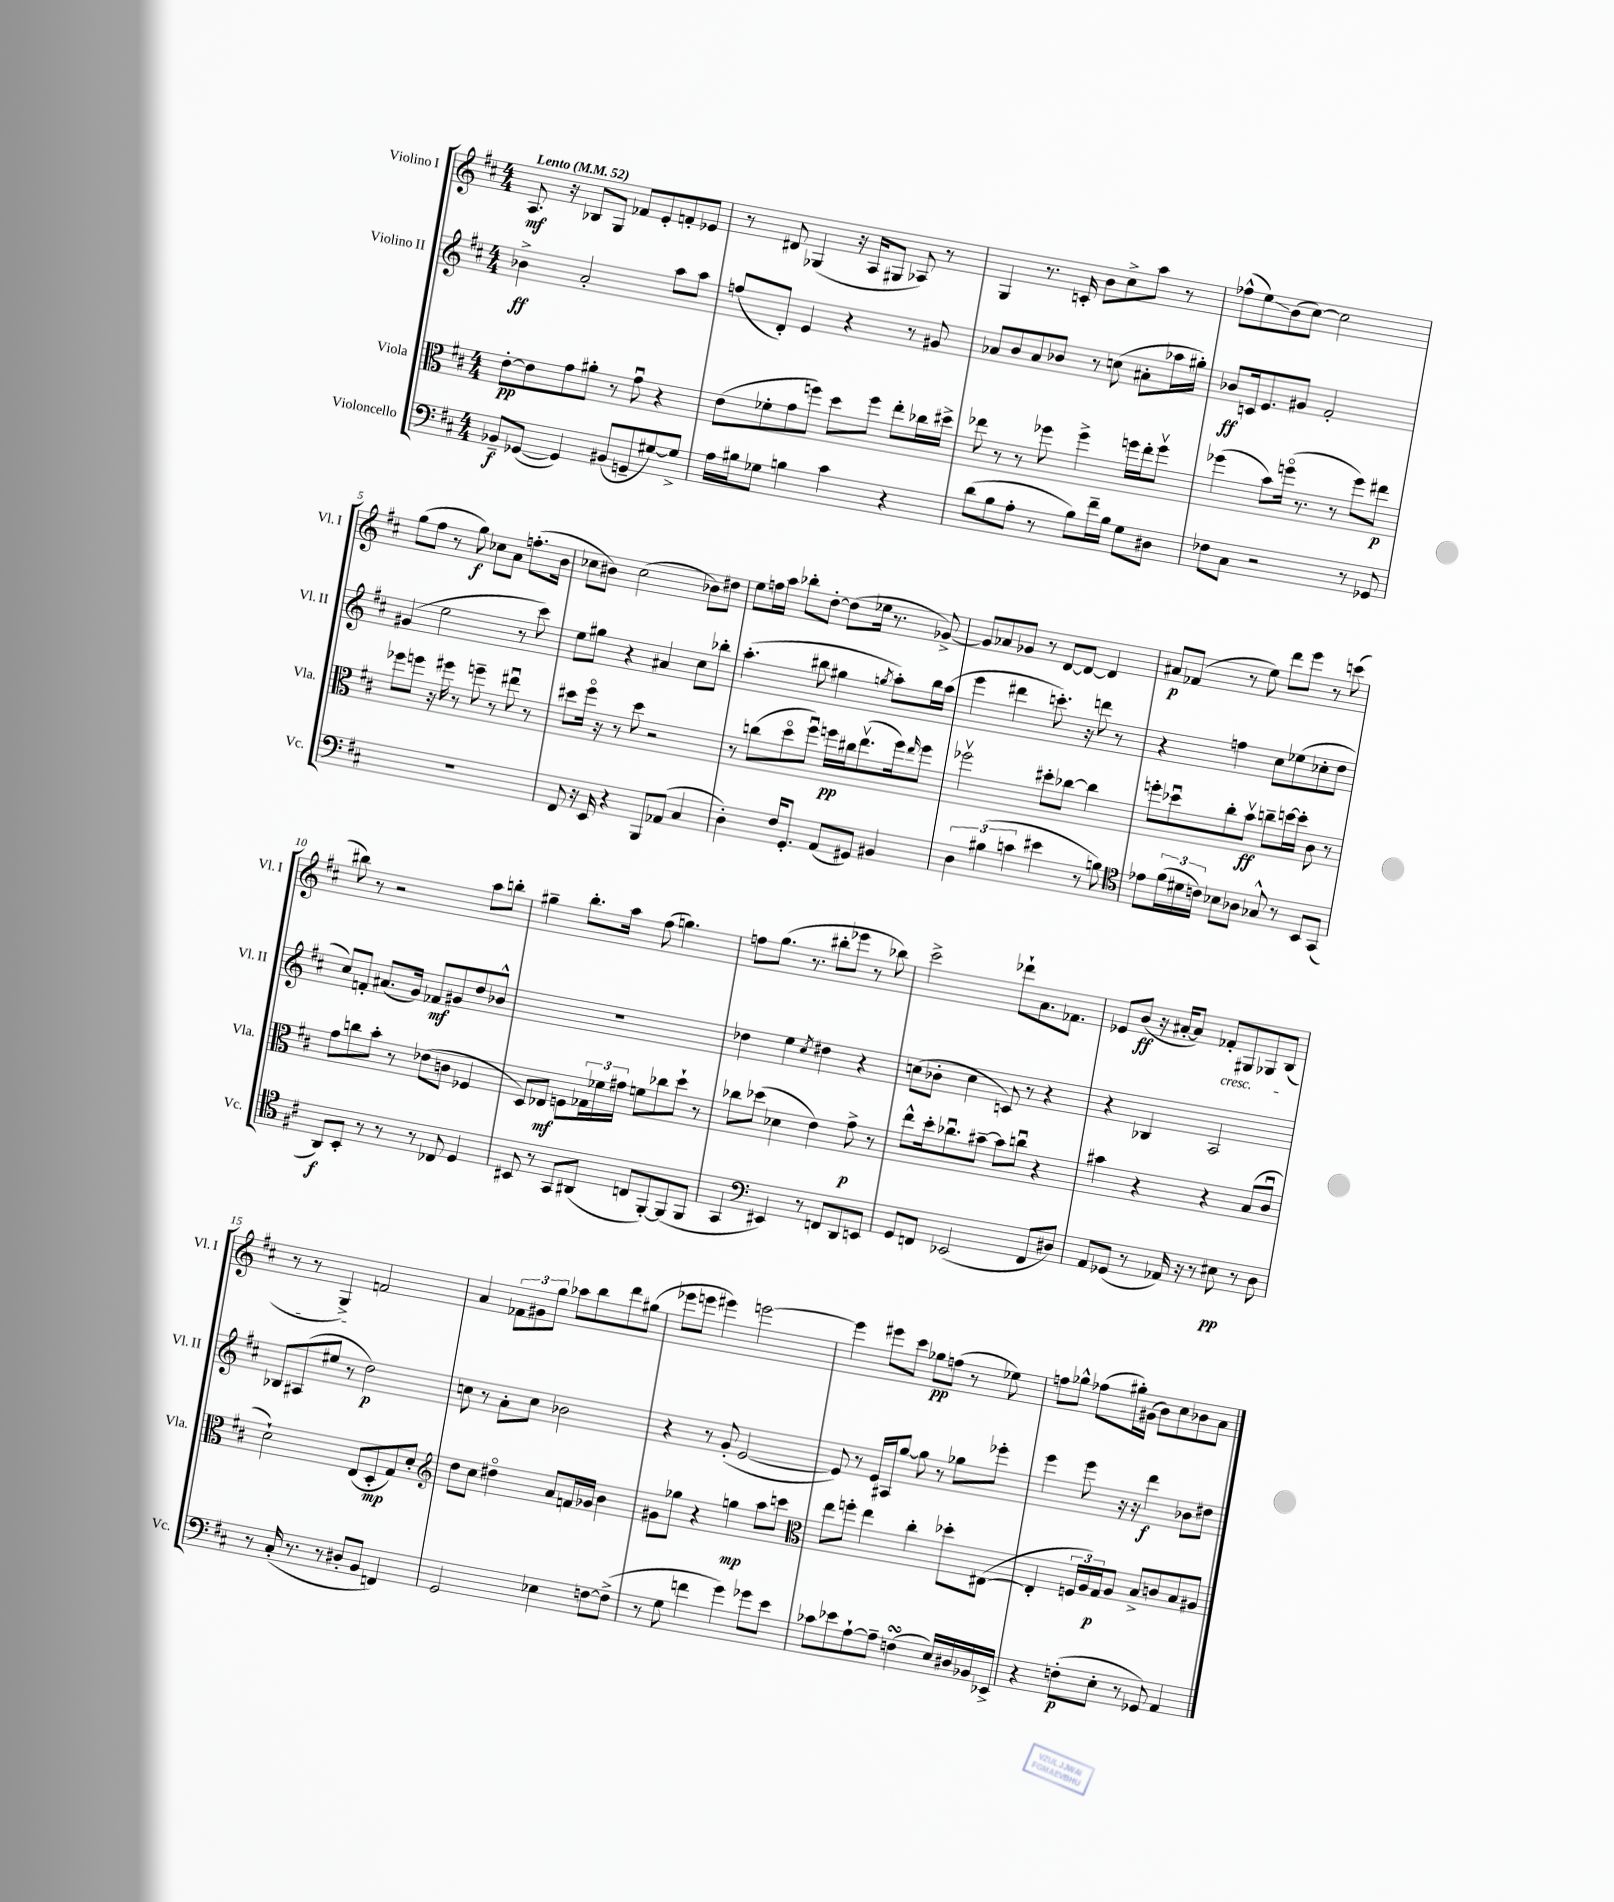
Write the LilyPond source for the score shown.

<<
\new StaffGroup <<
\new Staff = "s0" \with { instrumentName = "Violino I" shortInstrumentName = "Vl. I" } {
    \clef treble \key d \major \numericTimeSignature \time 4/4 \tempo "Lento" 4 = 52
    a8.\mf r16 bes8 g8 fes'8 e'8-. f'8-. ees'8 |
    r8 dis'8 ges4( r16 a16 gis8 aes8) r8 |
    g4 r8. c'16-. b'8 cis''8-> a''8 r8 |
    fes''8-^( e''8\glissando) b'8( cis''8~) cis''2 |
    g''8( fis''8 r8 g''8\f) ces''8 a'8 f''8.-.( b'16 |
    ces''8 bis'8) ces''2( bes'8) dis''8 |
    e''8 f''16 a''16 bes''8-. d''8~-. d''8( ees''16 r8. ges'8~->) |
    ges'8 aes'8 ges'8 r8 d'8~ d'8~ d'4 |
    ais'8\p fes'8( r8 e''8) d'''8 e'''8 r8 c'''8( |
    bis''8) r8 r2 a''8 b''8-. |
    gis''4-- b''8.-. a''16 fis''8( g''4.) |
    f''8 g''8.( r8. bis''8-. ees'''8 r8 bes''8) |
    cis'''2-> des'''8-! a'8. fes'8. |
    ees'8 b'8\ff( r16 ais'16~-. ais'8) fes'8-.\cresc gis8 ges8 b8( |
    r8 r8 g4->\!) f'2 |
    a'4 \tuplet 3/2 { fes'8 gis'8 g''8 } aes''8 b''8 d'''8 gis''8( |
    ees'''8 e'''8 eis'''4) e'''2~ |
    e'''4 eis'''8 cis'''8 ges''8\pp f''8( r8 ees''8) |
    f''8 ges''8-^ fes''8( gis''16-.) gis'16( b'8) cis''8 bes'8 a'8 \bar "|." |
}
\new Staff = "s1" \with { instrumentName = "Violino II" shortInstrumentName = "Vl. II" } {
    \clef treble \key d \major \numericTimeSignature \time 4/4
    bes'4->\ff a'2-. a''8 a''8 |
    f''8( d'8-.) e'4 r4 r8 gis'8 |
    aes'8 b'8 aes'8 bes'8 r8 c''8( ais'8-. aes''16 gis''16-.) |
    bes'8\ff c'16 e'8. gis'8 fis'2-. |
    gis'4( e''2 r8 cis'''8) |
    e''8 gis''8 r4 ais'4 cis''8 bes''8-. |
    a''4.-.( bis''8 gis''4 \acciaccatura { g''8 } a''8-.) bis''16 a''16( |
    e'''4 dis'''4 c'''8.-.) r16 d'''8 r8 |
    r4 f''4 cis''8 ees''8( ces''8-. d''8 |
    cis''8) f'8-. ais'8.( g'16) fes'8\mf gis'8 d''8 bes'8-^ |
    r1 |
    des''4 e''4 \acciaccatura { cis''8 } dis''4 r4 |
    c''8( bes'8-. c''4 c'8) r8 r4 |
    r4 bes4 a2 |
    bes8 ais8( eis''8 r8 d''2\p) |
    c''8 r8 a'8-. c''8 bes'2 |
    r4 r8 g'8-.( e'2~ |
    e'8) r8 e'16 ais16 g''8~ g''8 r8 ges''8 ees'''8-. |
    e'''4 e'''8 r16 r16 d'''4\f bes'8 dis''8 \bar "|." |
}
\new Staff = "s2" \with { instrumentName = "Viola" shortInstrumentName = "Vla." } {
    \clef alto \key d \major \numericTimeSignature \time 4/4
    e'8~-.\pp e'8 g'8 ais'8-. r8 g'8\downbow r4 |
    e'8( fes'8-. g'8 f''8) d''8 f''8 e''8-. ces''16 dis''16-> |
    ees''8 r8 r8 fes''8 fes''4-> f''16 ees''16-. f''8\upbow |
    fes''4( b'8) f''16\flageolet( r8. r8 f''8) eis''8\p |
    fes''8 f''8 r16 fis''16 r8 f''8-- r8 eis''8\downbow r8 |
    dis''8 fis''16\flageolet r16 r8 dis''8 r2 |
    r8 c''8( d''8\flageolet fis''8\downbow) f''16\pp cis''16 e''8.\upbow( f''16) \grace { e''16 } f''8 |
    fes''2\upbow dis''8-. ces''8~ ces''4 |
    f''8-. des''8\downbow cis''8-. b'8\upbow\ff c''8-- d''16~ d''16-. cis'8 r8 |
    g'8 c''8 b'8-. r8 ees'8( c'8 fes4 |
    d8) ees8\mf f8 \tuplet 3/2 { ges16 fes'16 gis'16 } f'8 ces''8 d''8-! r8 |
    ces''8 des''8( des'4 e'4) g'8->\p r8 |
    e''8-^ d''16-. ces''8.\downbow bis'8~-- bis'8 c''8\downbow r4 |
    bis'4 r4 r4 b8( cis'8\downbow |
    d'2-!) e8( d8-.\mp g8) d'8-. |
    \clef treble d''8 cis''8 dis''4\flageolet a'8 f'16 ges'16 b'4 |
    gis'8 ges''8 r4 g''4\mp a''8 c'''8 |
    \clef alto e''8 f''8-. e''4 cis''4-. des''8-. eis8~( |
    eis4-. \tuplet 3/2 { f16 a16) g16\p } a8 b8-> c'8 b8 ais8 \bar "|." |
}
\new Staff = "s3" \with { instrumentName = "Violoncello" shortInstrumentName = "Vc." } {
    \clef bass \key d \major \numericTimeSignature \time 4/4
    bes,8--\f ges,8~( ges,4) bis,8( g,8-- gis8~) gis8-> |
    a16 bis16 ges8 b4 cis'4 r4 |
    d'8( b8 a8-. r8 b8) fis'16-- b16 g8 dis8 |
    fes8 cis8 r2 r8 ges,8 |
    R1 |
    fis,8 r16 e,16 r4 b,,8 aes,8( cis4 |
    d4-.) fis16 g,8.-. a,8( gis,8) bis,4 |
    \tuplet 3/2 { d4 bis4( c'4 } eis'4 r8 b8) |
    \clef tenor ees'8 \tuplet 3/2 { fis'16( dis'16 c'16) } bes8 aes8 ges8-^ r8 b,8 g,8( |
    a,8\f) b,8-. r8 r8 r8 ces8 d4 |
    bis,8 r8 g,8 ais,8( c8 fis,8~-.) fis,8( fis,8 |
    g,4 \clef bass eis,4) r8 f,8 d,8 e,8 |
    g,8 f,8 ees,2( f,8 dis8) |
    a,8 ges,8( r8 aes,16) r16 r8 eis8\pp r8 d8 |
    r8 cis16-.( r8. r8 dis8-. b,8 f,4) |
    g,2 ees4 f8~ f8->( |
    r8 g8 f'4 g'4) ges'8 e'8 |
    ces'8 ees'8 a8~-! a8-- f4\turn( e16) dis16 bes,16 ees,16-> |
    r4 f8-.\p( e8-. r8 ges,8) a,4 \bar "|." |
}
>>
>>
